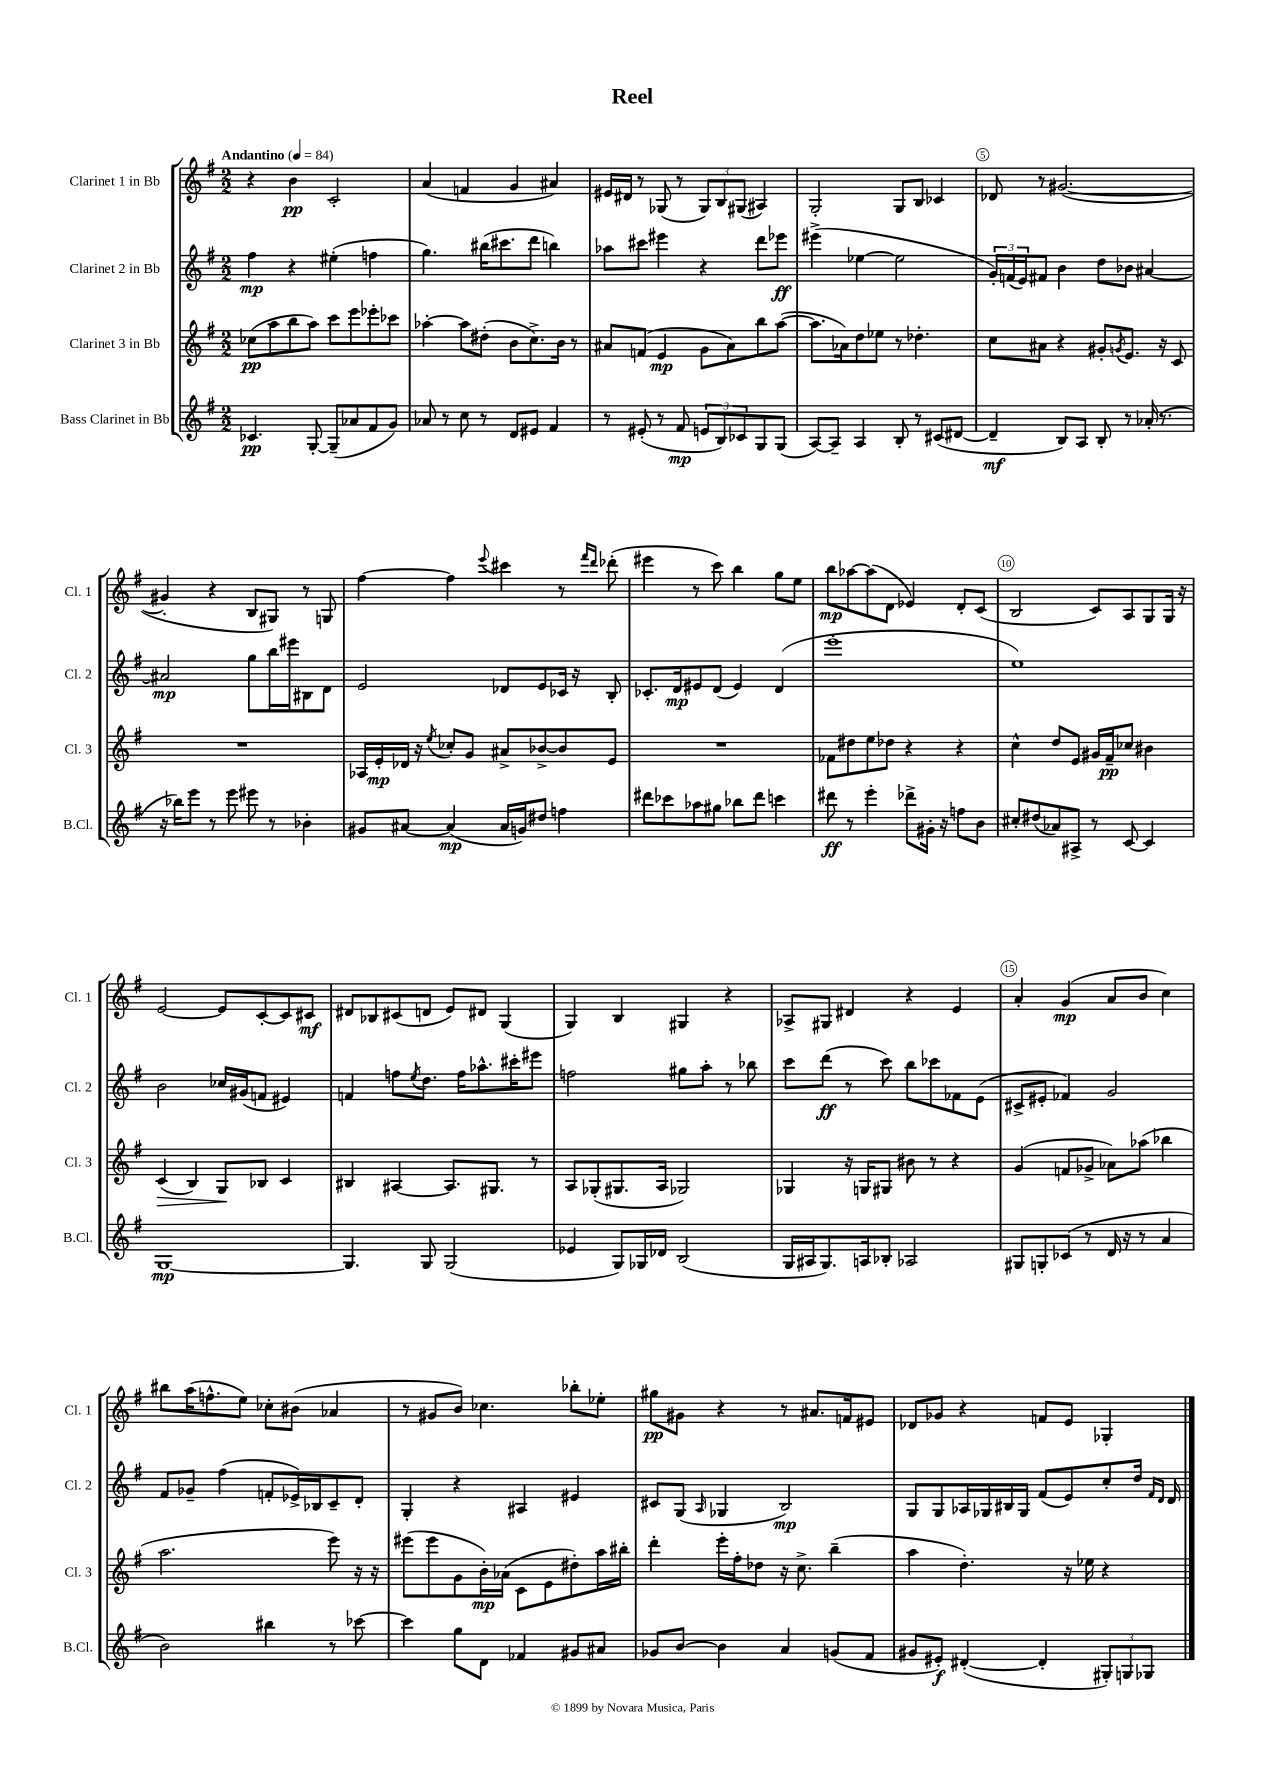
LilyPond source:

\header { title = "Reel" }
<<
\new StaffGroup <<
\new Staff = "s0" \with { instrumentName = "Clarinet 1 in Bb" shortInstrumentName = "Cl. 1" } {
    \clef treble \key g \major \numericTimeSignature \time 2/2 \tempo "Andantino" 4 = 84
    r4 b'4\pp c'2-. |
    a'4( f'4 g'4 ais'4) |
    eis'16 dis'16 r8 ges8( r8 \tuplet 3/2 { ges8) b8 gis8( } ais4) |
    g2-. g8 b8 ces'4 |
    des'8 r8 gis'2.~( |
    gis'4-. r4 b8 gis8) r8 g8 |
    fis''4~ fis''4 \appoggiatura { e'''8 } cis'''4 r8 \grace { fis'''16 d'''16 } des'''8-.( |
    eis'''4 r8 c'''8) b''4 g''8 e''8 |
    b''8\mp aes''8~ aes''8( d'8 ees'4) d'8-. c'8( |
    b2 c'8) a8 g8 g16 r16 |
    e'2~ e'8 c'8~-. c'8 cis'8\mf |
    dis'8 bes8 cis'8( d'8 e'8) dis'8 g4( |
    g4) b4 gis4 r4 |
    aes8-> gis8 dis'4 r4 e'4 |
    a'4-. g'4\mp( a'8 b'8 c''4) |
    bis''8 a''16( f''8.-^ e''8) ces''8-. bis'8( aes'4 |
    r8 gis'8 b'8) ces''4. bes''8-. ees''8-. |
    gis''8\pp gis'8 r4 r8 ais'8. f'16 eis'8 |
    des'8 ges'8 r4 f'8 e'8 ges4-. \bar "|." |
}
\new Staff = "s1" \with { instrumentName = "Clarinet 2 in Bb" shortInstrumentName = "Cl. 2" } {
    \clef treble \key g \major \numericTimeSignature \time 2/2
    fis''4\mp r4 eis''4-.( f''4 |
    g''4.) bis''16( cis'''8. d'''8 b''4) |
    aes''8 cis'''8 eis'''4 r4 d'''8 ees'''8\ff |
    eis'''4->( ees''4~ ees''2 |
    \tuplet 3/2 { g'16-.) f'16( e'16) } fis'8 b'4 d''8 bes'8 ais'4~ |
    ais'2\mp g''8 b''16 eis'''16 bis8 d'8 |
    e'2 des'8 e'8 ces'16 r16 b8-. |
    ces'8.-. d'16\mp eis'8 d'8( eis'4) d'4( |
    e'''1-. |
    e''1) |
    b'2 ces''16 gis'16( f'8 eis'4) |
    f'4 f''8 \acciaccatura { e''8 } d''8. f''16 aes''8.-^ cis'''16-. eis'''8 |
    f''2 gis''8 a''8-. r8 bes''8 |
    c'''8 d'''8\ff( r8 c'''8) b''8 ces'''8 fes'8 e'8( |
    cis'8-> eis'8-. fes'4) g'2 |
    fis'8 ges'8-- fis''4( f'8-. ees'16->) bes16 c'8-- d'8-. |
    g4-. r4 ais4 eis'4 |
    cis'8 g8( \grace { a16 } ges4 b2\mp) |
    g8 g8 aes16 ges16 bis16 ges16 fis'8( e'8) c''8-. d''16 \grace { fis'16 d'16 } d'16 \bar "|." |
}
\new Staff = "s2" \with { instrumentName = "Clarinet 3 in Bb" shortInstrumentName = "Cl. 3" } {
    \clef treble \key g \major \numericTimeSignature \time 2/2
    ces''8\pp( a''8 b''8 a''8) c'''8 e'''8 ees'''8-. ces'''8 |
    aes''4~-. aes''8 dis''8-.( b'8 c''8.->) b'16 r8 |
    ais'8 f'8( e'4\mp g'8 ais'8) b''8 a''8~( |
    a''8. aes'16) d''8 ees''8 r8 des''4.-. |
    c''8 ais'8 r4 gis'8-. \acciaccatura { g'8 } e'8. r16 c'8 |
    R1 |
    aes16 e'16-.\mp des'16 r16 \acciaccatura { e''8 } ces''8-. g'8 ais'8-> bes'8~-> bes'8 e'8 |
    R1 |
    fes'8 dis''8 e''8 des''8 r4 r4 |
    c''4-^ d''8 e'8 gis'16 fis'16--\pp ces''8 bis'4 |
    c'4\>( b4) g8\! bes8 c'4 |
    bis4 ais4~ ais8. gis8. r8 |
    a8 ges8-.( gis8. a16 ges2) |
    ges4 r16 g16 gis8 bis'8 r8 r4 |
    g'4( f'8 ges'8-> aes'8) aes''8( bes''4 |
    a''2. e'''8) r16 r16 |
    eis'''8( eis'''8 g'8 b'16-.\mp) aes'16( c'8 e'8 dis''8-.) a''16 bis''16-. |
    d'''4-. e'''16-. fis''16-. des''8 r16 c''8.-> b''4--( |
    a''4 d''4.-.) r16 ees''16 r4 \bar "|." |
}
\new Staff = "s3" \with { instrumentName = "Bass Clarinet in Bb" shortInstrumentName = "B.Cl." } {
    \clef treble \key g \major \numericTimeSignature \time 2/2
    ces'4.\pp g8~-. g8--( aes'8 fis'8 g'8) |
    aes'8 r8 c''8 r8 d'8 eis'8 fis'4 |
    r8 eis'8-.( r8 fis'8\mp \tuplet 3/2 { e'8 b8) ces'8 } g8 g8( |
    a8~) a8-- a4 b8-. r8 cis'8( dis'8~ |
    dis'4--\mf b8) a8 b8-. r8 aes'16-.( r8. |
    r16 bes''16) e'''8 r8 e'''8 eis'''8 r8 bes'4-. |
    gis'8 ais'8~ ais'4\mp( ais'16 g'16) dis''8 f''4 |
    dis'''8 ces'''8 aes''8 gis''8 bes''8 dis'''8 c'''4 |
    dis'''8\ff r8 e'''4-. des'''8-> gis'16-. r16 f''8 b'8 |
    cis''8-. dis''8( aes'8) ais8-> r8 c'8~ c'4 |
    g1~\mp |
    g4. g8 g2( |
    ees'4 g8) ges16 des'16 b2( |
    g16 ais16 g8.) a16 bes8-. aes2 |
    gis8 g8-. ces'8( r8 d'16 r16 r8 a'4 |
    b'2) bis''4 r8 ces'''8~ |
    ces'''4 g''8 d'8 fes'4 gis'8 ais'8 |
    ges'8 b'8~ b'4 a'4 g'8( fis'8 |
    gis'8 eis'8-.\f) dis'4~-.( dis'4-. \tuplet 3/2 { gis8-.) g8 ges8 } \bar "|." |
}
>>
>>
\layout { \context { \Score \override BarNumber.break-visibility = ##(#f #t #t) barNumberVisibility = #(every-nth-bar-number-visible 5) \override BarNumber.stencil = #(make-stencil-circler 0.1 0.3 ly:text-interface::print) } }
